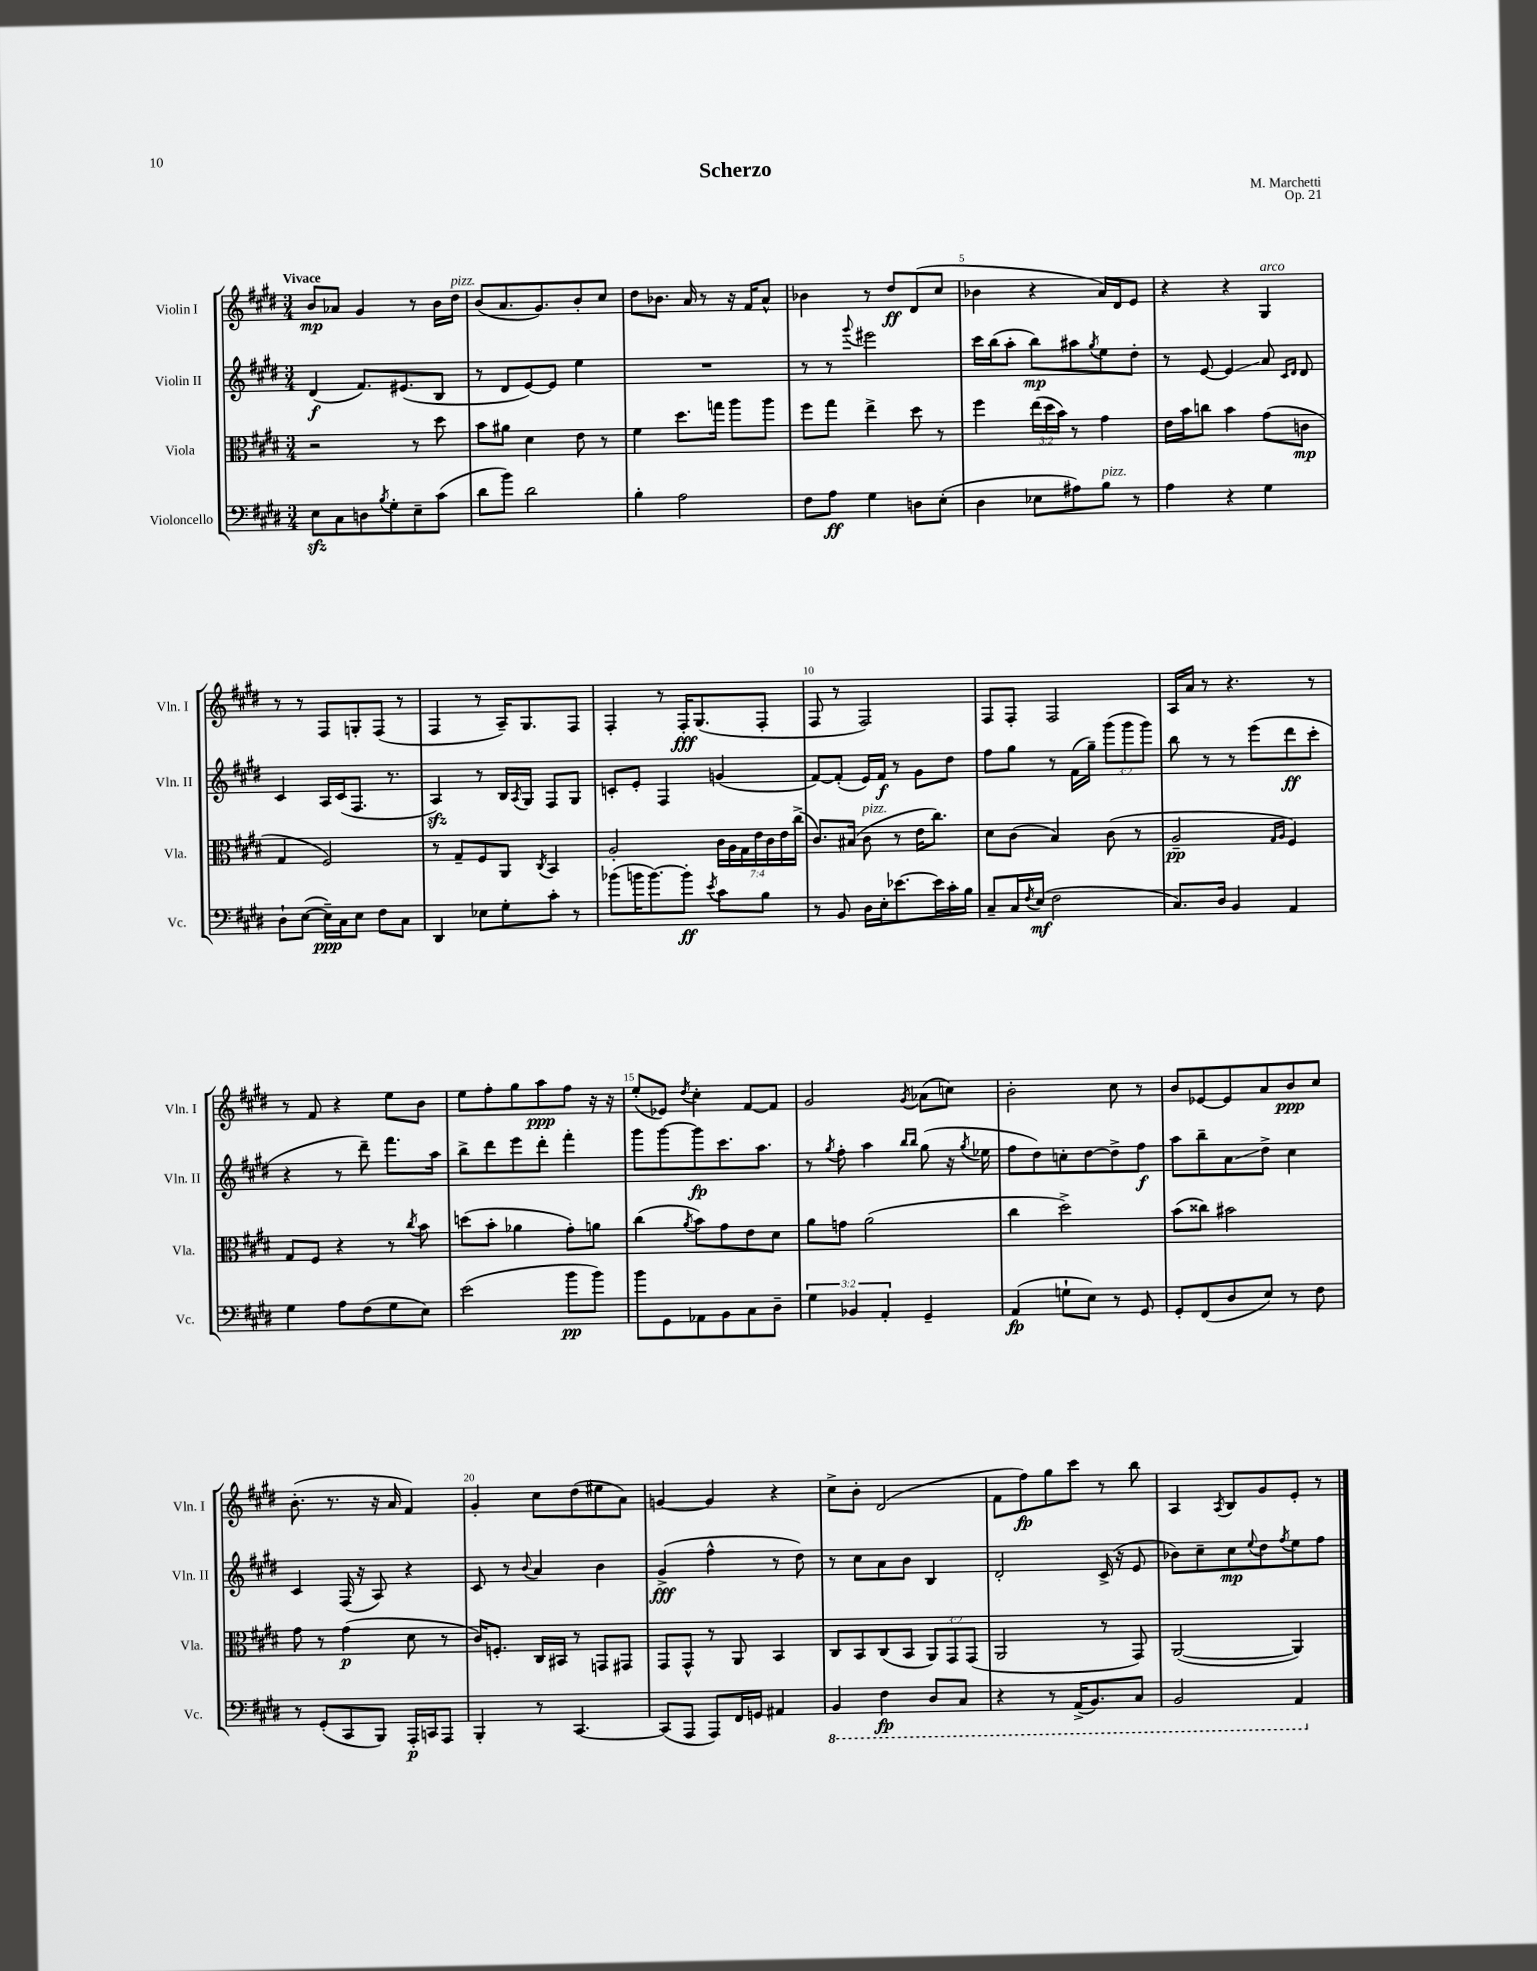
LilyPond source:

\header { title = "Scherzo" composer = "M. Marchetti" opus = "Op. 21" }
<<
\new StaffGroup <<
\new Staff = "s0" \with { instrumentName = "Violin I" shortInstrumentName = "Vln. I" } {
    \clef treble \key e \major \numericTimeSignature \time 3/4 \tempo "Vivace"
    b'8\mp aes'8 gis'4 r8 b'16 dis''16^\markup { \italic "pizz." } |
    b'8( a'8. gis'8.) b'8-. cis''8 |
    dis''8 bes'8. a'16 r8 r16 fis'16 a'8-^ |
    bes'4 r8 dis''8\ff dis'8( cis''8 |
    bes'4 r4 a'16) dis'16 e'8 |
    r4 r4 gis4^\markup { \italic "arco" } |
    r8 r8 fis8 g8-. fis8( r8 |
    fis4 r8 a16--) gis8. fis8 |
    fis4-. r8 fis16-.\fff gis8.( fis8-. |
    fis8 r8 fis2) |
    fis8 fis8-. fis2 |
    a16 a'16 r8 r4. r8 |
    r8 fis'8 r4 e''8 b'8 |
    e''8 fis''8-. gis''8 a''8\ppp fis''8 r16 r16 |
    e''8-.( ees'8) \acciaccatura { dis''8 } cis''4-. fis'8~ fis'8 |
    gis'2 \acciaccatura { gis'8 } aes'8( c''8) |
    b'2-. cis''8 r8 |
    b'8 ees'8~ ees'8 a'8 b'8\ppp cis''8 |
    b'8.-.( r8. r16 a'16 fis'4) |
    gis'4-. cis''8 dis''8( eis''8 a'8) |
    g'4~ g'4 r4 |
    cis''8-> b'8-. dis'2( |
    fis'8 fis''8\fp) gis''8 cis'''8 r8 b''8 |
    a4 \acciaccatura { a8 } b8 gis'8 e'8-. r8 \bar "|." |
}
\new Staff = "s1" \with { instrumentName = "Violin II" shortInstrumentName = "Vln. II" } {
    \clef treble \key e \major \numericTimeSignature \time 3/4 \override Staff.TupletNumber.text = #tuplet-number::calc-fraction-text
    dis'4\f( fis'8.) eis'8.( b8 |
    r8 dis'8 e'8~) e'8 e''4 |
    R2. |
    r8 r8 \appoggiatura { gis'''8 } eis'''2 |
    cis'''16 b''16( a''8-. b''8\mp) ais''8 \acciaccatura { gis''8 } e''8 dis''8-. |
    r8 e'8~ e'4\glissando a'8 \grace { cis'16 dis'16 } dis'8 |
    cis'4 a16 cis'16( fis8. r8. |
    a4\sfz) r8 b16 \acciaccatura { a8 } gis16 fis8 gis8 |
    c'8-. e'8-. fis4 g'4( |
    fis'8~) fis'8-.( e'16) fis'16\f r8 gis'8 dis''8 |
    fis''8 gis''8 r8 fis'16( gis''16--) \tuplet 3/2 { gis'''8( gis'''8 gis'''8) } |
    b''8 r8 r8 e'''8( dis'''8\ff cis'''8-. |
    r4 r8 dis'''8--) fis'''8. a''16 |
    b''8-> dis'''8 e'''8 dis'''8-. fis'''4-. |
    gis'''8 gis'''8~ gis'''8\fp cis'''8. a''8. |
    r8 \acciaccatura { gis''8 } fis''8-. a''4 \grace { b''16 b''16 } gis''8( r16 \acciaccatura { gis''8 } ees''16 |
    fis''8 dis''8) c''8-. dis''8~ dis''8-> fis''8\f |
    a''8 b''8-- a'8\glissando dis''8-> cis''4 |
    cis'4 fis16( r16 a8) r4 |
    cis'8 r8 \appoggiatura { b'8 } a'4 b'4 |
    gis'4->\fff( fis''4-^ r8 dis''8) |
    r8 cis''8 a'8 b'8 b4 |
    dis'2-. cis'16->( r16 e'8 |
    bes'8) cis''8-- cis''8\mp \appoggiatura { e''8 } dis''8 \acciaccatura { fis''8 } e''8 fis''8 \bar "|." |
}
\new Staff = "s2" \with { instrumentName = "Viola" shortInstrumentName = "Vla." } {
    \clef alto \key e \major \numericTimeSignature \time 3/4 \override Staff.TupletNumber.text = #tuplet-number::calc-fraction-text
    r2 r8 dis''8 |
    b'8 ais'8 dis'4 e'8 r8 |
    fis'4 dis''8. g''16 a''8 a''8 |
    fis''8 gis''8 e''4-> dis''8 r8 |
    fis''4 \tuplet 3/2 { e''16( dis''16 b'16) } r8 gis'4 |
    e'16 b'16 c''8 b'4 gis'8( c'8\mp |
    gis4 fis2) |
    r8 gis8-- fis8 a,8 \acciaccatura { cis8 } b,4 |
    a2-. \tuplet 7/4 { cis'16 a16 gis16 e'16 cis'16 e'16 cis''16->( } |
    cis'8.) bis16( cis'8^\markup { \italic "pizz." } r8 e'16 cis''8.) |
    dis'8 cis'8( b4) cis'8( r8 |
    a2--\pp \grace { gis16 a16 } fis4) |
    gis8 fis8 r4 r8 \acciaccatura { cis''8 } b'8 |
    d''8( b'8-. aes'4 gis'8-.) a'8 |
    cis''4( \acciaccatura { a'8 } b'8) gis'8 e'8 dis'8 |
    a'8 g'8 a'2( |
    cis''4 dis''2->) |
    b'8( cisis''8) bis'2 |
    gis'8 r8 gis'4\p( dis'8 r8 |
    cis'16) f8.-. cis16 bis,16 r8 g,8 gis,8 |
    gis,8 gis,8-^ r8 a,8 b,4 |
    cis8 b,8 cis8( b,8 \tuplet 3/2 { a,8) gis,8 gis,8( } |
    a,2 r8 gis,8) |
    a,2~( a,4) \bar "|." |
}
\new Staff = "s3" \with { instrumentName = "Violoncello" shortInstrumentName = "Vc." } {
    \clef bass \key e \major \numericTimeSignature \time 3/4 \override Staff.TupletNumber.text = #tuplet-number::calc-fraction-text
    e8\sfz cis8 d8 \acciaccatura { b8 } gis8-. e8-- cis'8( |
    dis'8 b'8) dis'2 |
    b4-. a2 |
    fis8 a8\ff gis4 d8 e8-.( |
    dis4 ees8 ais8) b8^\markup { \italic "pizz." } r8 |
    a4 r4 gis4 |
    dis8-! e8~( e16--\ppp) cis16 e8 fis8 cis8 |
    dis,4 ees8 gis8-. cis'8-. r8 |
    bes'8( b'16 b'8.~) b'8-.\ff \acciaccatura { e'8 } cis'8 b8 |
    r8 b,8 dis16 e16-. ees'8.~ ees'16 cis'16-. b16 |
    cis8-- cis16 \acciaccatura { fis8 } e16\mf( fis2 |
    cis8.) dis16 b,4 a,4 |
    gis4 a8 fis8( gis8 e8) |
    e'2( b'8\pp b'8) |
    b'8 gis,8 aes,8 b,8 cis8 dis8-- |
    \tuplet 3/2 { gis4 bes,4 a,4-. } gis,4-- |
    a,4\fp( g8-! e8) r8 gis,8 |
    gis,8-. fis,8( dis8 e8) r8 fis8 |
    r8 gis,8-.( cis,8 b,,8) a,,16-.\p c,16 a,,8 |
    b,,4-. r8 cis,4.~ |
    cis,8( a,,8 a,,8) fis,16 g,16 ais,4 |
    \ottava #-1 b,,4 fis,4\fp dis,8 cis,8 |
    r4 r8 a,,16->( b,,8.) cis,8 |
    b,,2 a,,4 \ottava #0 \bar "|." |
}
>>
>>
\layout { \context { \Score \override BarNumber.break-visibility = ##(#f #t #t) barNumberVisibility = #(every-nth-bar-number-visible 5) } }
